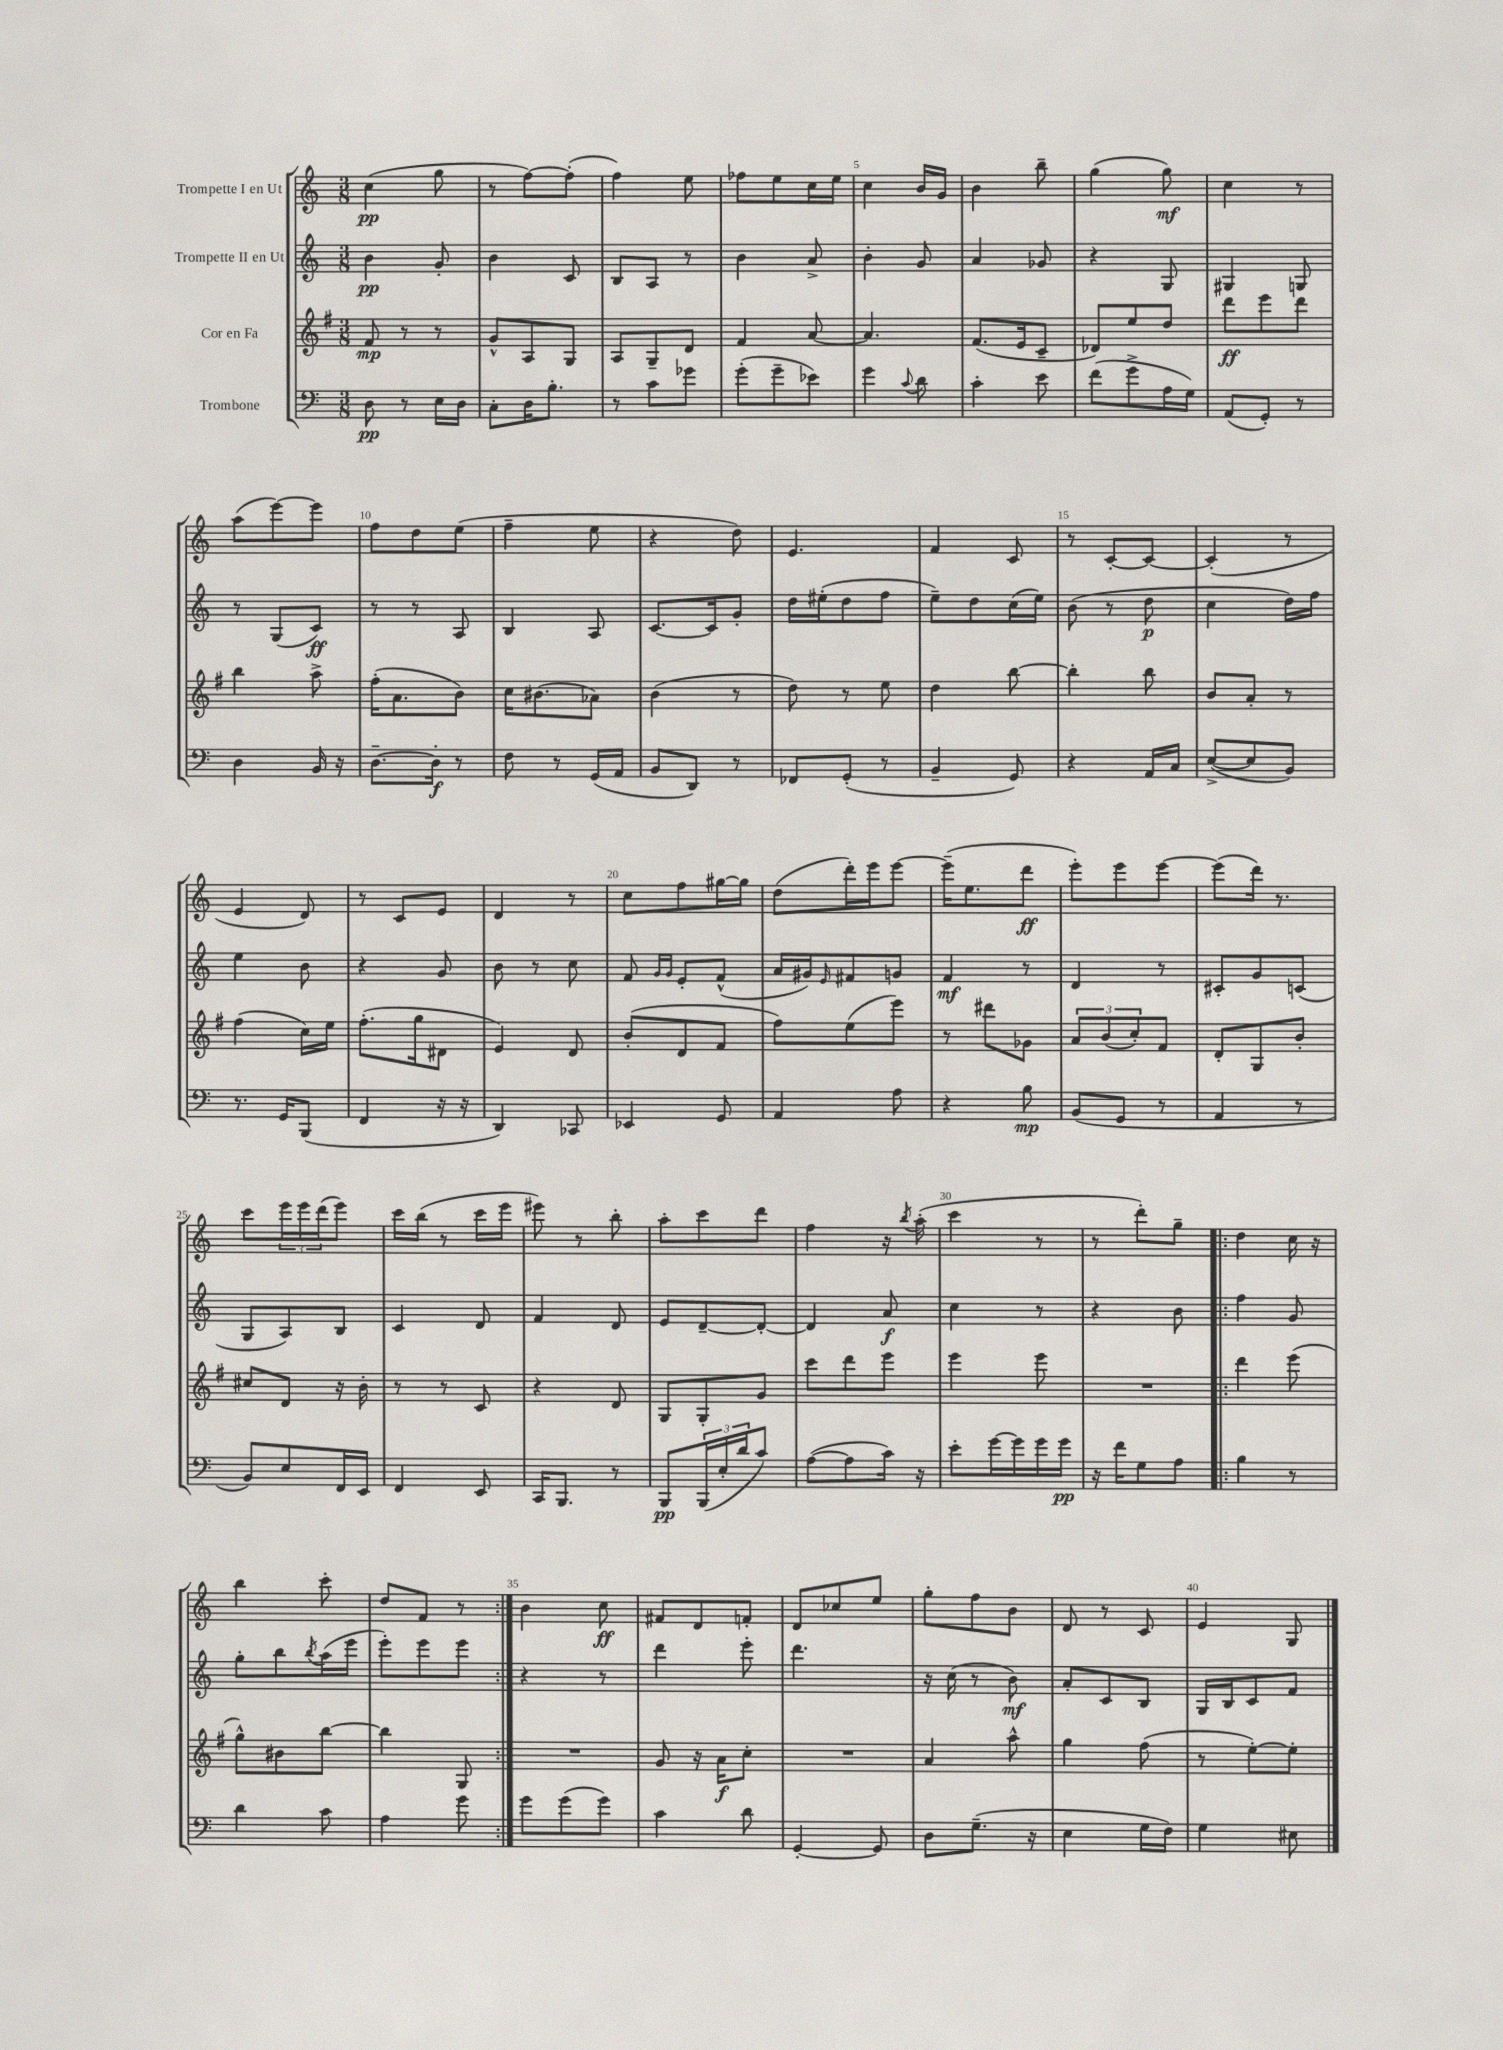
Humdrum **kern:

**kern	**dynam	**kern	**dynam	**kern	**dynam	**kern	**dynam
*part4	*part4	*part3	*part3	*part2	*part2	*part1	*part1
*staff4	*staff4	*staff3	*staff3	*staff2	*staff2	*staff1	*staff1
*I"Trombone	*	*I"Cor en Fa	*	*I"Trompette II en Ut	*	*I"Trompette I en Ut	*
*clefF4	*	*clefG2	*	*clefG2	*	*clefG2	*
*k[]	*	*k[f#]	*	*k[]	*	*k[]	*
*M3/8	*	*M3/8	*	*M3/8	*	*M3/8	*
=1	=1	=1	=1	=1	=1	=1	=1
8D\	pp	8f#/	mp	4b\	pp	(4cc\	pp
8r	.	8r	.	.	.	.	.
16E\LL	.	8r	.	8g'/	.	8gg\	.
16D\JJ	.	.	.	.	.	.	.
=2	=2	=2	=2	=2	=2	=2	=2
8C'\L	.	8g^^/L	.	4b\	.	8r	.
16D\K	.	8A/	.	.	.	[8ff\L)	.
8.B'\J	.	.	.	.	.	.	.
.	.	8G/J	.	8c/	.	(8ff'\J]	.
=3	=3	=3	=3	=3	=3	=3	=3
8r	.	8A/L	.	8B/L	.	4ff\)	.
8c\L	.	8G~/	.	8A/J	.	.	.
8g-X\J	.	8d/J	.	8r	.	8ee\	.
=4	=4	=4	=4	=4	=4	=4	=4
(8g'\L	.	4f#/	.	4b\	.	8ff-X\L	.
8g~\	.	.	.	.	.	8ee\	.
8e-X\J)	.	[8a/	.	8a^/	.	16cc\L	.
.	.	.	.	.	.	16ee\JJ	.
=5	=5	=5	=5	=5	=5	=5	=5
4g\	.	4.a/]	.	4b'\	.	4cc\	.
8qqc/	.	.	.	.	.	.	.
8d\	.	.	.	8g/	.	16b/LL	.
.	.	.	.	.	.	16g/JJ	.
=6	=6	=6	=6	=6	=6	=6	=6
4c'\	.	(8.f#/L	.	4a/	.	4b\	.
.	.	16e/k	.	.	.	.	.
8e\	.	8c~/J	.	8g-X/	.	8bb~\	.
=7	=7	=7	=7	=7	=7	=7	=7
(8f\L	.	8d-X/L)	.	4r	.	(4gg\	.
8g^\	.	8ee/	.	.	.	.	.
16A\L	.	8dd/J	.	8G/	.	8gg\)	mf
16G\JJ)	.	.	.	.	.	.	.
=8	=8	=8	=8	=8	=8	=8	=8
(8AA/L	.	8ddd\L	ff	4G#X/	.	4cc\	.
8GG'/J)	.	8eee\	.	.	.	.	.
8r	.	8ddd\J	.	8Gn/	.	8r	.
!!LO:LB:g=z
=9	=9	=9	=9	=9	=9	=9	=9
4D\	.	4bb\	.	8r	.	(8aa\L	.
.	.	.	.	(8G/L	.	[8eee\)	.
16BB/	.	8aa^\	.	8c/J)	ff	8eee\J]	.
16r	.	.	.	.	.	.	.
=10	=10	=10	=10	=10	=10	=10	=10
[8.D~\L	.	(16ff#'\KL	.	8r	.	8ff\L	.
.	.	8.a\	.	.	.	.	.
.	.	.	.	8r	.	8dd\	.
16D'\Jk]	f	.	.	.	.	.	.
8r	.	8b\J)	.	8A/	.	(8ee\J	.
=11	=11	=11	=11	=11	=11	=11	=11
8F\	.	16cc\KL	.	4B/	.	4ff~\	.
.	.	(8.b#X\	.	.	.	.	.
8r	.	.	.	.	.	.	.
(16GG/LL	.	8a-X\J)	.	8A/	.	8ee\	.
16AA/JJ	.	.	.	.	.	.	.
=12	=12	=12	=12	=12	=12	=12	=12
8BB/L	.	(4b\	.	[8.c/L	.	4r	.
8DD/J)	.	.	.	.	.	.	.
.	.	.	.	16c/k]	.	.	.
8r	.	8r	.	8g'/J	.	8dd\)	.
=13	=13	=13	=13	=13	=13	=13	=13
8FF-X/L	.	8dd\)	.	16dd\LL	.	4.e/	.
.	.	.	.	(16ee#X'\J	.	.	.
(8GG'/J	.	8r	.	8dd\	.	.	.
8r	.	8ee\	.	8ff\J	.	.	.
=14	=14	=14	=14	=14	=14	=14	=14
4BB~/	.	4dd\	.	8ee~\L)	.	4f/	.
.	.	.	.	8dd\	.	.	.
8GG/)	.	[8bb\	.	(16cc\L	.	8c/	.
.	.	.	.	16ee\JJ)	.	.	.
=15	=15	=15	=15	=15	=15	=15	=15
4r	.	4bb'\]	.	(8b\	.	8r	.
.	.	.	.	8r	.	[8c'/L	.
16AA/LL	.	8bb\	.	8dd\	p	8c/J_	.
16C/JJ	.	.	.	.	.	.	.
=16	=16	=16	=16	=16	=16	=16	=16
([8E^/L	.	8b/L	.	4cc\	.	(4c'/]	.
8E/]	.	8a'/J	.	.	.	.	.
8BB/J)	.	8r	.	16dd\LL)	.	8r	.
.	.	.	.	16ff\JJ	.	.	.
!!LO:LB:g=z
=17	=17	=17	=17	=17	=17	=17	=17
8.r	.	(4ff#\	.	4ee\	.	4e/	.
16GG/KL	.	.	.	.	.	.	.
(8BBB/J	.	16cc\LL)	.	8b\	.	8d/)	.
.	.	16ee\JJ	.	.	.	.	.
=18	=18	=18	=18	=18	=18	=18	=18
4FF/	.	(8.ff#'\L	.	4r	.	8r	.
.	.	.	.	.	.	8c/L	.
.	.	16gg\k	.	.	.	.	.
16r	.	8d#X\J	.	8g/	.	8e/J	.
16r	.	.	.	.	.	.	.
=19	=19	=19	=19	=19	=19	=19	=19
4DD/)	.	4e/)	.	8b\	.	4d/	.
.	.	.	.	8r	.	.	.
8CC-X/	.	8d/	.	8cc\	.	8r	.
=20	=20	=20	=20	=20	=20	=20	=20
4EE-X/	.	(8b'/L	.	8f/	.	8cc\L	.
.	.	.	.	16qqg/LL	.	.	.
.	.	.	.	16qqg/JJ	.	.	.
.	.	8d/	.	8e'/L	.	8ff\	.
8GG/	.	8f#/J	.	(8f^^/J	.	[16gg#X\L	.
.	.	.	.	.	.	16gg#\JJ]	.
=21	=21	=21	=21	=21	=21	=21	=21
4AA/	.	8ff#\L)	.	16a/LL	.	(8dd\L	.
.	.	.	.	16g#X/J)	.	.	.
.	.	.	.	16qqe/	.	.	.
.	.	(8ee\	.	8f#X/	.	16ddd'\L)	.
.	.	.	.	.	.	16eee\J	.
8A\	.	8eee\J)	.	8gn/J	.	[8eee\J	.
=22	=22	=22	=22	=22	=22	=22	=22
4r	.	8r	.	4f/	mf	(16eee~\KL]	.
.	.	.	.	.	.	8.ee\	.
.	.	8ddd#X\L	.	.	.	.	.
8B\	mp	8g-X\J	.	8r	.	8ddd\J	ff
=23	=23	=23	=23	=23	=23	=23	=23
(8BB/L	.	12a/L	.	4d/	.	8eee'\L)	.
.	.	(12b/	.	.	.	.	.
8GG/J	.	.	.	.	.	8eee\	.
.	.	12cc'/)	.	.	.	.	.
8r	.	8f#/J	.	8r	.	[8eee\J	.
=24	=24	=24	=24	=24	=24	=24	=24
4AA/	.	8d'/L	.	8c#X'/L	.	(8eee\L]	.
.	.	8G/	.	8g/	.	16ddd\Jk)	.
.	.	.	.	.	.	8.r	.
8r	.	8b'/J	.	(8cn/J	.	.	.
!!LO:LB:g=z
=25	=25	=25	=25	=25	=25	=25	=25
8BB/L)	.	8cc#X/L	.	8G/L	.	8ccc\L	.
8E/	.	8d/J	.	8A/)	.	24eee\L	.
.	.	.	.	.	.	24eee\	.
.	.	.	.	.	.	(24ddd\J	.
16FF/L	.	16r	.	8B/J	.	8eee\J)	.
16EE/JJ	.	16b'\	.	.	.	.	.
=26	=26	=26	=26	=26	=26	=26	=26
4FF/	.	8r	.	4c/	.	16ccc\LL	.
.	.	.	.	.	.	(16bb\JJ	.
.	.	8r	.	.	.	8r	.
8EE/	.	8c/	.	8d/	.	16ccc\LL	.
.	.	.	.	.	.	16eee\JJ	.
=27	=27	=27	=27	=27	=27	=27	=27
16CC/KL	.	4r	.	4f/	.	8eee#X\)	.
8.BBB/J	.	.	.	.	.	.	.
.	.	.	.	.	.	8r	.
8r	.	8d/	.	8d/	.	8bb'\	.
=28	=28	=28	=28	=28	=28	=28	=28
8BBB/L	pp	8G/L	.	8e/L	.	8aa'\L	.
(24BBB/L	.	8G'/	.	[8d~/	.	8ccc\	.
24E'/	.	.	.	.	.	.	.
24d/J	.	.	.	.	.	.	.
8c/J)	.	8g/J	.	8d'/J_	.	8ddd\J	.
=29	=29	=29	=29	=29	=29	=29	=29
([8A\L	.	8ccc\L	.	4d/]	.	4ff\	.
8A\]	.	8ddd\	.	.	.	.	.
16c\Jk)	.	8eee\J	.	8a/	f	16r	.
.	.	.	.	.	.	8qbb/	.
16r	.	.	.	.	.	(16aa'\	.
=30	=30	=30	=30	=30	=30	=30	=30
8e'\L	.	4eee\	.	4cc\	.	4ccc\	.
[16g\L	.	.	.	.	.	.	.
16g\]	.	.	.	.	.	.	.
16g\	.	8eee\	.	8r	.	8r	.
16g\JJ	pp	.	.	.	.	.	.
=31	=31	=31	=31	=31	=31	=31	=31
16r	.	4.r	.	4r	.	8r	.
16f\KL	.	.	.	.	.	.	.
8G\	.	.	.	.	.	8ddd'\L)	.
8A\J	.	.	.	8b\	.	8gg~\J	.
=32!|:	=32!|:	=32!|:	=32!|:	=32!|:	=32!|:	=32!|:	=32!|:
4B\	.	4ddd\	.	4ff\	.	4dd\	.
8r	.	(8eee\	.	8g/	.	16cc\	.
.	.	.	.	.	.	16r	.
!!LO:LB:g=z
=33	=33	=33	=33	=33	=33	=33	=33
4d\	.	8gg^^\L)	.	8gg'\L	.	4bb\	.
.	.	8b#X\	.	8bb\	.	.	.
.	.	.	.	8qbb/	.	.	.
8c\	.	[8bb\J	.	(16aa\L	.	8ccc'\	.
.	.	.	.	16eee\JJ	.	.	.
=34	=34	=34	=34	=34	=34	=34	=34
4A\	.	4bb\]	.	8eee'\L)	.	8dd/L	.
.	.	.	.	8eee\	.	8f/J	.
8g\	.	8G/	.	8eee\J	.	8r	.
=35:|!	=35:|!	=35:|!	=35:|!	=35:|!	=35:|!	=35:|!	=35:|!
8g\L	.	4.r	.	4r	.	4b\	.
(8g\	.	.	.	.	.	.	.
8g\J)	.	.	.	8r	.	8cc\	ff
=36	=36	=36	=36	=36	=36	=36	=36
4c\	.	8g/	.	4ddd\	.	8f#X/L	.
.	.	16r	.	.	.	8d/	.
.	.	16a\KL	f	.	.	.	.
8d\	.	8cc'\J	.	8eee'\	.	8fn'/J	.
=37	=37	=37	=37	=37	=37	=37	=37
[4GG'/	.	4.r	.	4.ddd\	.	8d/L	.
.	.	.	.	.	.	8cc-X/	.
8GG/]	.	.	.	.	.	8ee/J	.
=38	=38	=38	=38	=38	=38	=38	=38
8D\L	.	4a/	.	16r	.	8gg'\L	.
.	.	.	.	(16cc\	.	.	.
(8.G~\J	.	.	.	8r	.	8ff\	.
.	.	8aa^^\	.	8b\)	mf	8b\J	.
16r	.	.	.	.	.	.	.
=39	=39	=39	=39	=39	=39	=39	=39
4E\	.	4gg\	.	8a'/L	.	8d/	.
.	.	.	.	8c/	.	8r	.
16G\LL	.	(8ff#\	.	8B/J	.	8c/	.
16F\JJ)	.	.	.	.	.	.	.
=40	=40	=40	=40	=40	=40	=40	=40
4G\	.	8r	.	16G/LL	.	4e/	.
.	.	.	.	16B/J	.	.	.
.	.	[8ee'\L)	.	8c/	.	.	.
8E#X\	.	8ee'\J]	.	8f/J	.	8G/	.
==	==	==	==	==	==	==	==
*-	*-	*-	*-	*-	*-	*-	*-
